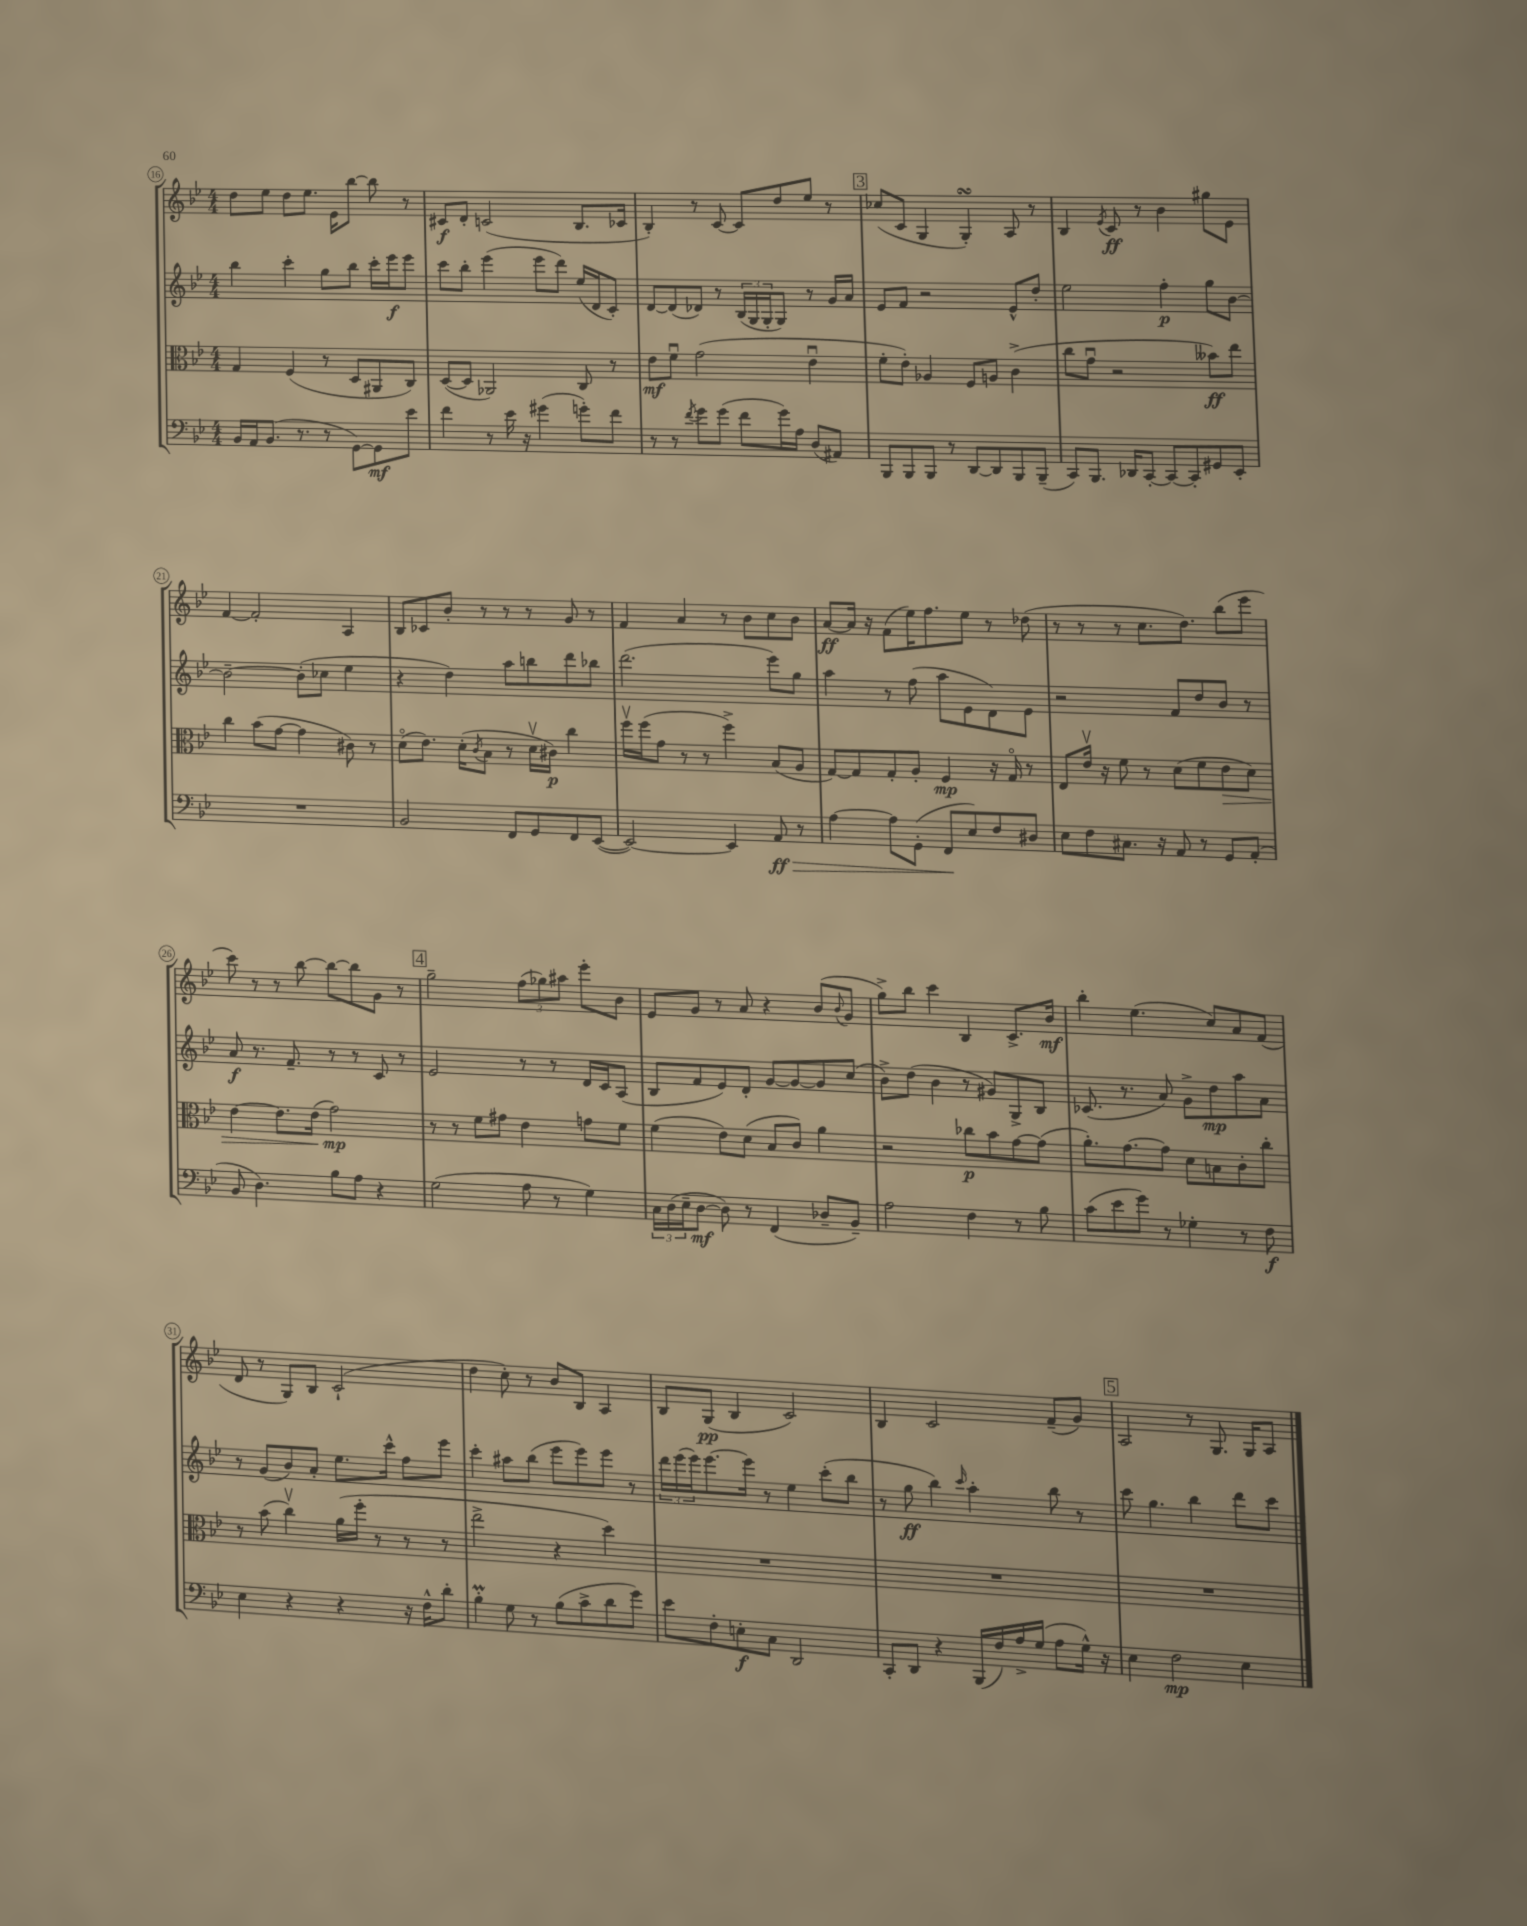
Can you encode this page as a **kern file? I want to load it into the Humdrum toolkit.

**kern	**kern	**kern	**kern
*staff4	*staff3	*staff2	*staff1
*clefF4	*clefC3	*clefG2	*clefG2
*k[b-e-]	*k[b-e-]	*k[b-e-]	*k[b-e-]
*M4/4	*M4/4	*M4/4	*M4/4
16BB-	4G	4bb-	8dd
16AA	.	.	.
(8.BB-	.	.	8ee-
.	(4F	4ccc'	8dd
8.r	.	.	.
.	.	.	8.ee-
8r	8r	8gg	.
.	.	.	16e-
[8GG)	8D	8bb-	[8bb-
8GG]	8AA#	16ccc'	8bb-]
.	.	16eee-	.
8e-	8C)	8eee-	8r
=	=	=	=
4f	([8D	8ccc	8c#
.	8D]	8bb-'	8d'
8r	2AA-)	(4eee-	(2c
16e-	.	.	.
16r	.	.	.
(4g#	.	8eee-	.
.	.	8ddd)	.
8g')	8C	(16ee-	8.B-
.	.	16d	.
8f	8r	8c')	.
.	.	.	16c-
=	=	=	=
8r	8e-	[8d	4B-')
8r	8fu	(8d]	.
8qf	.	.	.
8g	(2g	8d-)	8r
(8g	.	8r	[8c
8f	.	(24B-	8c]
.	.	24G	.
.	.	24G'	.
16g)	.	8G)	8dd
16A	.	.	.
(8D	4e-u	8r	8ee-
8AA#)	.	16g	8r
.	.	16a	.
=	=	=	=
8BBB-	8f'	8e-	(8cc-
8BBB-	8e-')	8f	8c
8BBB-	4A-	2r	4G
8r	.	.	.
[8DD	8F	.	4G')
8DD]	8A	.	.
8BBB-	(4c^	8e-^^	8A
(8BBB-~	.	8dd'	8r
=	=	=	=
8CC)	8cc	2ee-	4B-
8.BBB-	8gu	.	.
.	.	.	8qe-
.	2r	.	8c
16DD-	.	.	.
[8CC'	.	.	8r
8CC_	.	4ff'	4b-
8CC']	.	.	.
8GG#	8b--)	8gg	8gg#
8EE-'	8ee-	[8b-	8e-
=	=	=	=
1r	4cc	2b-~_	[4f
.	(8b-	.	2f']
.	[8g	.	.
.	4g]	(8b-']	.
.	.	8cc-	.
.	8c#)	4ee-	4A
.	8r	.	.
=	=	=	=
2BB-	(8do	4r	8B-
.	8.e-)	.	8c-
.	.	4dd)	8b-'
.	(16d'	.	.
.	8qc	.	.
.	8B-	.	8r
8FF	8r	8aa	8r
8GG	16dv	8bb	8r
.	16c#)	.	.
8FF	4cc	8ddd	8g
([8EE-	.	8bb-	8r
=	=	=	=
2EE-_)	16ffv	(2.ddd	4f
.	(16ff	.	.
.	8g	.	.
.	8r	.	4a
.	8r	.	.
4EE-]	4ff^)	.	8r
.	.	.	8b-
8AA	(8B-	8eee-)	8cc
8r	8A	8gg	8b-
=	=	=	=
[4A	[8G)	4aa	[8a
.	8G]	.	16a]
.	.	.	16r
8A]	8G'	8r	(8f
(8GG'	8A'	(8ff	16ee-)
.	.	.	8.ff
8FF	4F	8aa	.
8E-)	.	8e-	8ee-
8F	16r	8d)	8r
.	16Go	.	.
8D#	8r	8e-	(8dd-
=	=	=	=
8E-	8E-	2r	8r
8F	16e-v	.	8r
.	16r	.	.
8.C#	8f	.	8r
.	8r	.	8.cc
16r	.	.	.
8AA	(8d	8f	.
.	.	.	8.dd)
8r	8f	8dd	.
8GG	8e-	8b-	(8bb-
(8AA'	8d)	8r	8eee-
=	=	=	=
8BB-	[4e-	8a	8ccc)
4.D)	.	8.r	8r
.	8.e-]	.	8r
.	.	8.f~	.
.	.	.	[8bb-
.	(16e-	.	.
8B-	2g)	8r	8bb-_
8A	.	8r	8bb-]
4r	.	8c	8g
.	.	8r	8r
=	=	=	=
(2G	8r	2e-	2gg~
.	8r	.	.
.	8f	.	.
.	8g#	.	.
8A	4e-	8r	(12ff
.	.	.	12gg-)
8r	.	8r	.
.	.	.	12aa#
4G)	8g	16d	8eee-'
.	.	16c	.
.	8f	(8A	8b-
=	=	=	=
24C	(4f	8B-	8e-
(24D	.	.	.
24E-~	.	.	.
[8D	.	8f	8g
8D])	8e-)	8e-)	8r
8r	(8d	8d'	8a
(4FF	8B-	[8g	4r
.	8c)	8g_	.
8D-~	4a	8g]	(8b-
.	.	.	8qqb-
8BB-~)	.	(8cc	8g
=	=	=	=
2A	2r	8b-^)	8gg^)
.	.	(8dd	8bb-
.	.	4b-	4ccc
4F	8cc-	8r	4B-
.	8b-	8g#)	.
8r	[8g	8G^	8.c^
8B-	(8g]	8B-	.
.	.	.	16b-
=	=	=	=
(8c	8.a')	(8.c-	4bb-'
8e-	.	.	.
.	[8.g	8.r	.
8g)	.	.	(4.ee-
8r	8g]	8a)	.
4G-'	8d	8g^	.
.	8B	8dd	8cc)
8r	8c'	8aa	8a
8F	8cc'	8a	(8f
=	=	=	=
4E-	8r	8r	8d
.	(8b-	(8g	8r
4r	4ccv)	8b-)	8G)
.	.	8a'	8B-
4r	(16a	8.ee-	(2c`
.	16ff'	.	.
.	8r	.	.
.	.	16ccc^^	.
16r	8r	8ff	.
16F^^	.	.	.
8d'	8r	8eee-	.
=	=	=	=
4B-'	2ee-^	4ccc'	4dd
8G	.	8aa#	8cc')
8r	.	(8bb-	8r
(8B-	4r	8eee-	8b-
8c^	.	8eee-)	8B-
8d	4dd)	8eee-	4A
8g)	.	8r	.
=	=	=	=
8e-	1r	24ddd	8B-
.	.	(24eee-	.
.	.	24eee-)	.
8F'	.	[8.eee-	(8G
8E'	.	.	4B-
.	.	16eee-]	.
8C	.	8r	.
2DD	.	4ee-	2c)
.	.	(8ccc'	.
.	.	8bb-	.
=	=	=	=
8CC'	1r	8r	4B-
8DD	.	8gg	.
4r	.	4bb-)	2c
.	.	16qqccc	.
(16BBB-	.	4aa'	.
16F)	.	.	.
16A^	.	.	.
(16G	.	.	.
8A	.	8bb-	(8f~
16G^^)	.	8r	8g)
16r	.	.	.
=	=	=	=
4E-	1r	8ccc	2A
.	.	4.gg	.
2F	.	.	.
.	.	4bb-	8r
.	.	.	8.G
4E-	.	8ddd	.
.	.	.	16G
.	.	8ccc	8A
==	==	==	==
*-	*-	*-	*-
